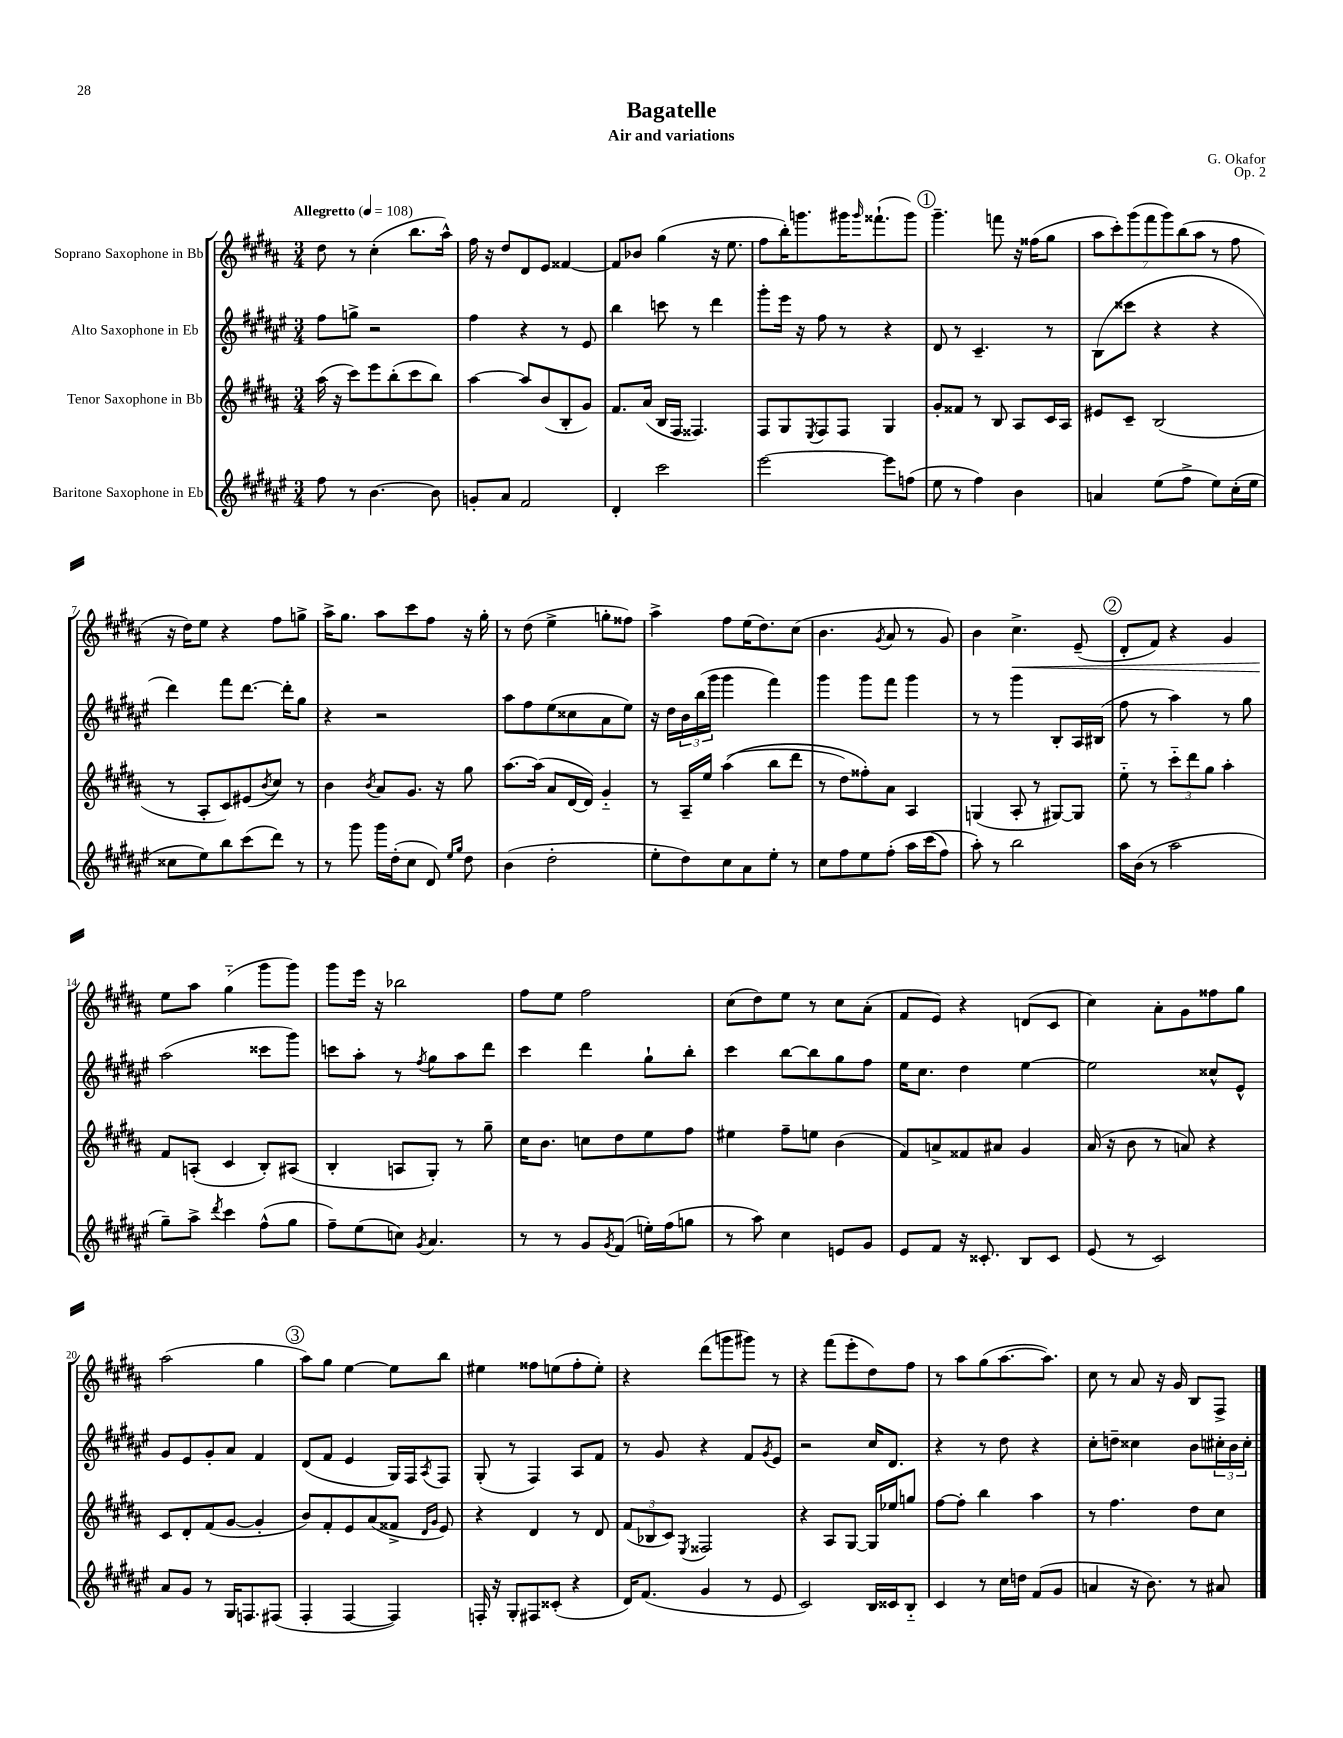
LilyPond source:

\header { title = "Bagatelle" composer = "G. Okafor" subtitle = "Air and variations" opus = "Op. 2" }
<<
\new StaffGroup <<
\new Staff = "s0" \with { instrumentName = "Soprano Saxophone in Bb" } {
    \clef treble \key b \major \numericTimeSignature \time 3/4 \tempo "Allegretto" 4 = 108
    dis''8 r8 cis''4-.( b''8. ais''16-^) |
    fis''16 r16 dis''8 dis'8 e'8 fisis'4~ |
    fisis'8 bes'8 gis''4( r16 e''8. |
    fis''8 b''16-.) g'''8. gis'''16 \grace { gis'''16 } fisis'''8.-!( gis'''8) |
    \mark \markup { \circle "1" } gis'''4.-- f'''8 r16 fisis''16( gis''8 |
    \tuplet 7/4 { ais''8 cis'''8-.) gis'''8( fis'''8 gis'''8) b''8( ais''8 } r8 fis''8 |
    r16 dis''16) e''8 r4 fis''8 g''8-> |
    ais''16-> gis''8. ais''8 cis'''8 fis''8 r16 gis''16-. |
    r8 dis''8( e''4-> g''8-. fisis''8) |
    ais''4-> fis''8 e''16( dis''8.) cis''8( |
    b'4. \acciaccatura { gis'8 } ais'8 r8 gis'8) |
    b'4 cis''4.->\< e'8--( |
    \mark \markup { \circle "2" } dis'8-. fis'8) r4 gis'4 |
    e''8\! ais''8 gis''4-_( gis'''8 gis'''8) |
    gis'''8 e'''16 r16 bes''2 |
    fis''8 e''8 fis''2 |
    cis''8( dis''8) e''8 r8 cis''8 ais'8-.( |
    fis'8 e'8) r4 d'8( cis'8 |
    cis''4) ais'8-. gis'8 fisis''8 gis''8 |
    ais''2( gis''4 |
    \mark \markup { \circle "3" } ais''8) gis''8 e''4~ e''8 b''8 |
    eis''4 fisis''8 e''8( fisis''8-. e''8-.) |
    r4 dis'''8( g'''8 gis'''8) r8 |
    r4 fis'''8( e'''8-. dis''8) fis''8 |
    r8 ais''8 gis''8( ais''8.~ ais''8.) |
    cis''8 r8 ais'8 r16 gis'16 b8 fis8-> \bar "|." |
}
\new Staff = "s1" \with { instrumentName = "Alto Saxophone in Eb" } {
    \clef treble \key fis \major \numericTimeSignature \time 3/4
    fis''8 g''8-> r2 |
    fis''4 r4 r8 eis'8 |
    b''4 c'''8 r8 dis'''4 |
    gis'''8-. eis'''16 r16 fis''8 r8 r4 |
    \mark \markup { \circle "1" } dis'8 r8 cis'4.-- r8 |
    b8( cisis'''8 r4 r4 |
    dis'''4) fis'''8 dis'''8.~ dis'''16-. gis''8 |
    r4 r2 |
    ais''8 fis''8 eis''8( cisis''8 ais'8 eis''8) |
    r16 dis''16 \tuplet 3/2 { b'16 b''16( gis'''16 } gis'''4 fis'''4) |
    gis'''4 gis'''8 fis'''8 gis'''4 |
    r8 r8 gis'''4 b8-. ais16 bis16( |
    \mark \markup { \circle "2" } fis''8 r8 ais''4) r8 gis''8 |
    ais''2( cisis'''8 gis'''8) |
    c'''8 ais''8-. r8 \acciaccatura { fis''8 } gis''8 ais''8 dis'''8 |
    cis'''4 dis'''4 gis''8-! b''8-. |
    cis'''4 b''8~ b''8 gis''8 fis''8 |
    eis''16 cis''8. dis''4 eis''4~ |
    eis''2 cisis''8-^ eis'8-^ |
    gis'8 eis'8 gis'8-. ais'8 fis'4 |
    \mark \markup { \circle "3" } dis'8( fis'8 eis'4 gis16) fis16 \acciaccatura { ais8 } fis8 |
    gis8-.( r8 fis4) ais8 fis'8 |
    r8 gis'8 r4 fis'8 \acciaccatura { gis'8 } eis'8 |
    r2 cis''16 dis'8. |
    r4 r8 dis''8 r4 |
    cis''8-. d''8-- cisis''4 b'8 \tuplet 3/2 { cis''16-. b'16 cis''16-. } \bar "|." |
}
\new Staff = "s2" \with { instrumentName = "Tenor Saxophone in Bb" } {
    \clef treble \key b \major \numericTimeSignature \time 3/4
    ais''16( r16 cis'''8) e'''8 b''8-.( cis'''8 b''8) |
    ais''4~ ais''8 b'8( b8-. gis'8) |
    fis'8. ais'16( b16 fis16 fisis4.) |
    fis8 gis8 \acciaccatura { e8 } fis8 fis8 gis4 |
    \mark \markup { \circle "1" } gis'8-. fisis'8 r8 b8 ais8 cis'16 ais16 |
    eis'8 cis'8-- b2( |
    r8 ais8-. cis'8) eis'8( \acciaccatura { b'8 } cis''8) r8 |
    b'4 \acciaccatura { b'8 } ais'8 gis'8. r16 gis''8 |
    ais''8.~ ais''16( ais'8 dis'16~ dis'16) gis'4-_ |
    r8 ais16-- e''16 ais''4(\( b''8 dis'''8 |
    r8 dis''8) fisis''8-.\) ais'8 ais4 |
    g4( ais8-. r8 gis8~) gis8 |
    \mark \markup { \circle "2" } e''8-_ r8 \tuplet 3/2 { cis'''8-_ dis'''8 gis''8 } ais''4-. |
    fis'8 a8-.( cis'4 b8-.) ais8( |
    b4-. a8 gis8-.) r8 gis''8-- |
    cis''16 b'8. c''8 dis''8 e''8 fis''8 |
    eis''4 fis''8-- e''8 b'4( |
    fis'8) a'8-> fisis'8 ais'8 gis'4 |
    ais'16( r16 b'8 r8 a'8) r4 |
    cis'8 dis'8-. fis'8( gis'8~ gis'4-. |
    \mark \markup { \circle "3" } b'8) fis'8-. e'8 ais'8( fisis'8-> \grace { dis'16 gis'16 } e'8) |
    r4 dis'4 r8 dis'8 |
    \tuplet 3/2 { fis'8( bes8 cis'8) } \acciaccatura { e8 } fisis2 |
    r4 ais8 gis8~ gis16 ees''16 g''8 |
    fis''8~ fis''8-. b''4 ais''4 |
    r8 fis''4. dis''8 cis''8 \bar "|." |
}
\new Staff = "s3" \with { instrumentName = "Baritone Saxophone in Eb" } {
    \clef treble \key fis \major \numericTimeSignature \time 3/4
    fis''8 r8 b'4.~ b'8 |
    g'8-. ais'8 fis'2 |
    dis'4-. cis'''2 |
    eis'''2~ eis'''8 f''8( |
    \mark \markup { \circle "1" } eis''8 r8 fis''4) b'4 |
    a'4 eis''8( fis''8-> eis''8) cis''16-.( eis''16 |
    cisis''8 eis''8) b''8 cis'''8( dis'''8) r8 |
    r8 gis'''8 gis'''16 dis''16-.( cis''8 dis'8) \grace { eis''16 gis''16 } dis''8 |
    b'4( dis''2-. |
    eis''8-. dis''8) cis''8 ais'8 eis''8-. r8 |
    cis''8 fis''8 eis''8 fis''8-.\( ais''16 cis'''16( fis''8) |
    ais''8-.\) r8 b''2 |
    \mark \markup { \circle "2" } ais''16 b'16( r8 ais''2 |
    gis''8--) ais''8-> \acciaccatura { dis'''8 } cis'''4 fis''8-^( gis''8 |
    fis''8--) eis''8( c''8) \acciaccatura { gis'8 } ais'4. |
    r8 r8 gis'8 \acciaccatura { gis'8 } fis'8( e''16-.) fis''16( g''8 |
    r8 ais''8) cis''4 e'8 gis'8 |
    eis'8 fis'8 r16 cisis'8.-. b8 cisis'8 |
    eis'8( r8 cis'2) |
    ais'8 gis'8 r8 gis16 f8. fis8( |
    \mark \markup { \circle "3" } fis4-. fis4~ fis4) |
    f16-. r16 gis8-. fis8 cisis'8-.( r4 |
    dis'16) fis'8.( gis'4 r8 eis'8 |
    cis'2) b16 cisis'16 b8-_ |
    cis'4 r8 cis''16 d''16 fis'8( gis'8 |
    a'4 r16 b'8.) r8 ais'8 \bar "|." |
}
>>
>>
